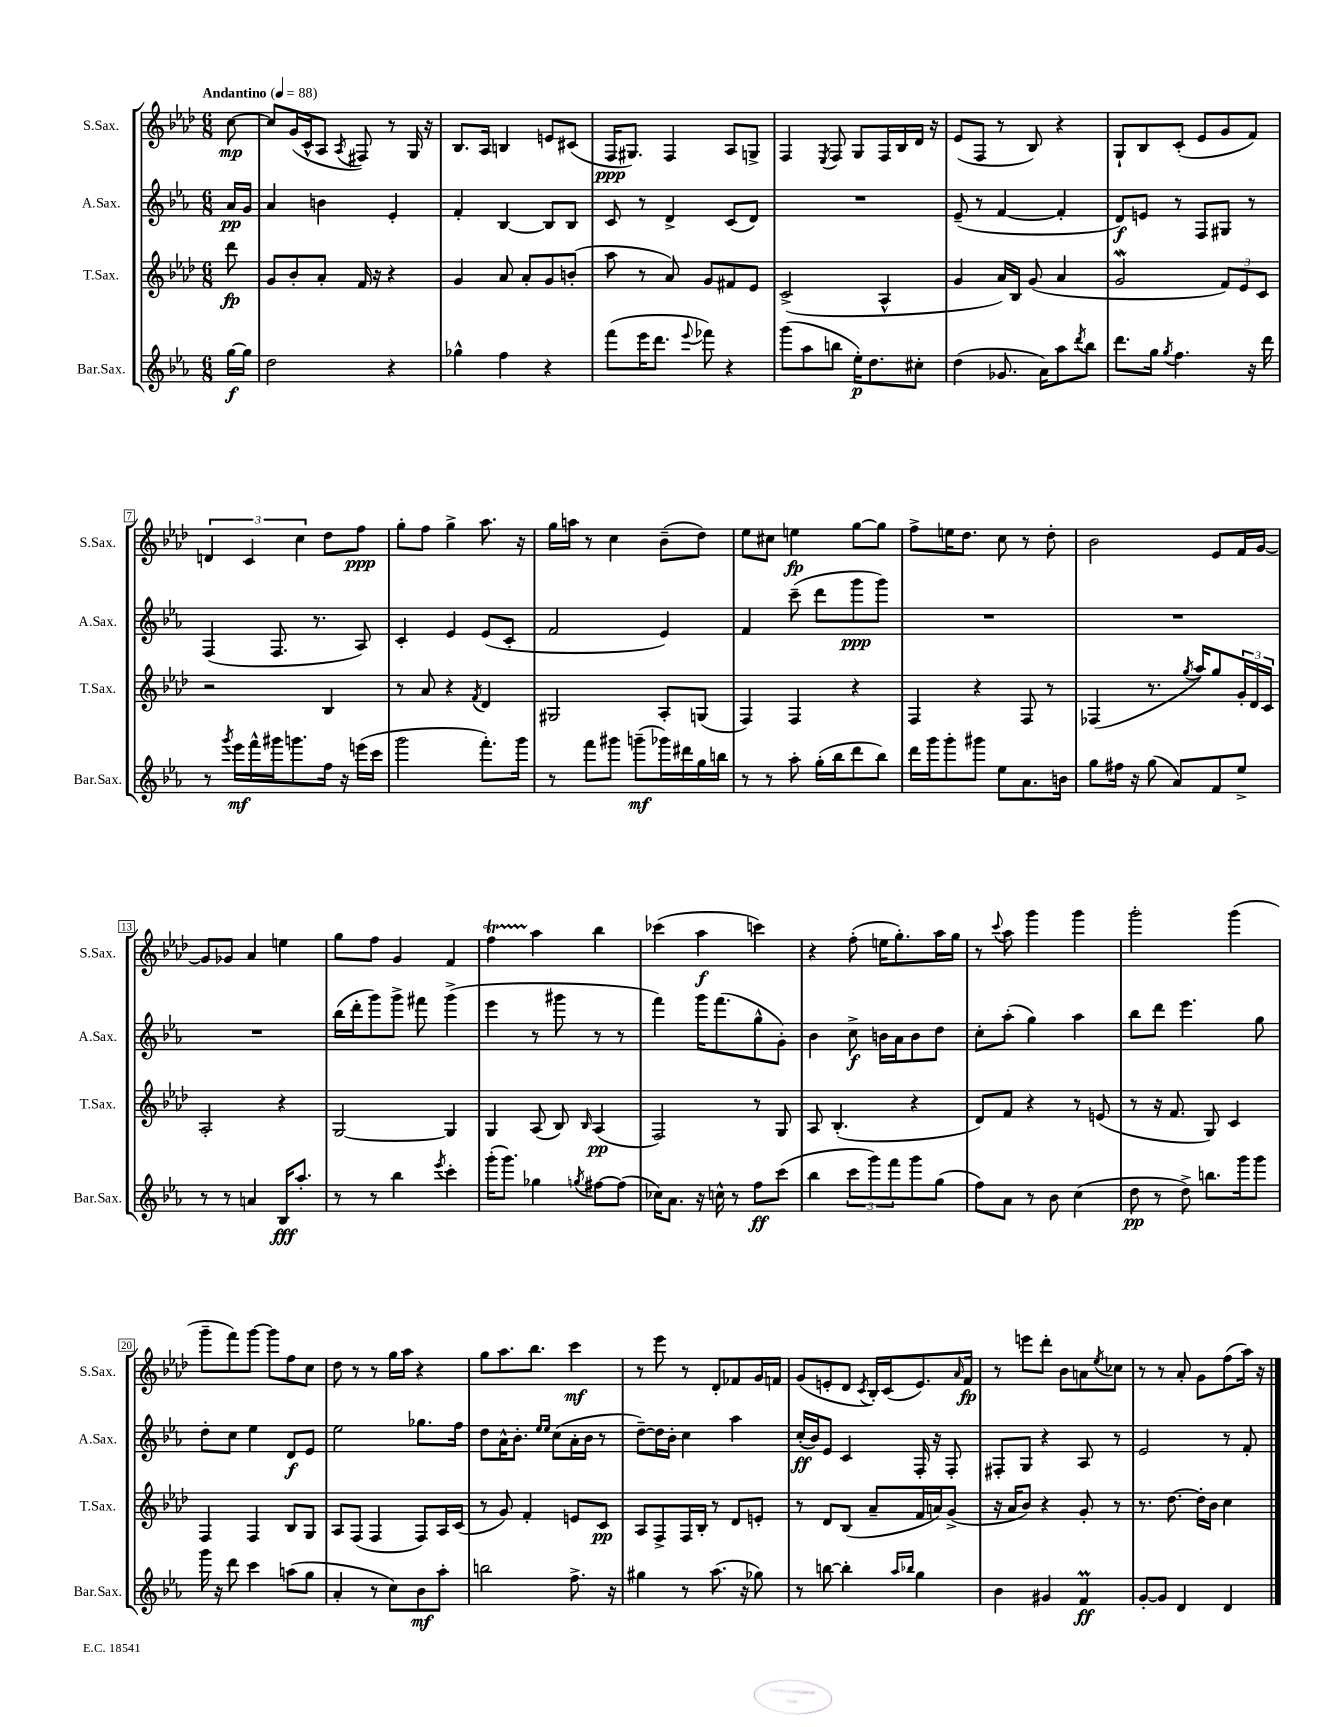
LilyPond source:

<<
\new StaffGroup <<
\new Staff = "s0" \with { instrumentName = "S.Sax." shortInstrumentName = "S.Sax." } {
    \clef treble \key aes \major \numericTimeSignature \time 6/8 \partial 8 \tempo "Andantino" 4 = 88
    c''8~\mp |
    c''8 g'16( c'16-^ aes8 \acciaccatura { aes8 } fis8) r8 g16 r16 |
    bes8. aes16 b4 e'8 cis'8( |
    f16\ppp gis8.) f4 aes8 g8-> |
    f4 \acciaccatura { ees8 } f8 g8 f16 bes16 des'16 r16 |
    ees'8( f8 r8 bes8) r4 |
    g8-! bes8 c'8-.( ees'8 g'8 f'8) |
    \tuplet 3/2 { d'4 c'4 c''4 } des''8 f''8\ppp |
    g''8-. f''8 g''4-> aes''8. r16 |
    g''16 a''16 r8 c''4 bes'8--( des''8) |
    ees''8 cis''8 e''4\fp g''8~ g''8 |
    f''8-> e''16 des''8. c''8 r8 des''8-. |
    bes'2 ees'8 f'16 g'16~ |
    g'8 ges'8 aes'4 e''4 |
    g''8 f''8 g'4 f'4 |
    f''4\startTrillSpan aes''4\stopTrillSpan bes''4 |
    ces'''4( aes''4\f c'''4) |
    r4 f''8-.( e''16 g''8.-.) aes''16 g''16 |
    r8 \appoggiatura { c'''8 } aes''8 g'''4 g'''4 |
    g'''2-. g'''4( |
    g'''8-- f'''8) g'''8~ g'''8 f''8 c''8 |
    des''8 r8 r8 g''16 aes''16 r4 |
    g''8 aes''8. bes''8. c'''4\mf |
    r8 ees'''8 r8 des'8-. fes'8 g'16 f'16 |
    g'8( e'8-. des'8 \acciaccatura { c'8 } bes16-.) c'16( e'8.) \grace { aes'16 } f'16\fp |
    r8 e'''8 des'''8-. bes'8 a'8 \acciaccatura { ees''8 } ces''8 |
    r8 r8 aes'8-. g'8 f''8( aes''16) r16 \bar "|." |
}
\new Staff = "s1" \with { instrumentName = "A.Sax." shortInstrumentName = "A.Sax." } {
    \clef treble \key ees \major \numericTimeSignature \time 6/8 \partial 8
    aes'16\pp g'16 |
    aes'4 b'4 ees'4-. |
    f'4-. bes4~ bes8 bes8 |
    c'8 r8 d'4-> c'8( d'8) |
    R2. |
    ees'8--( r8 f'4~ f'4-. |
    d'8\f) e'8 r8 f8 gis8 r8 |
    f4( f8. r8. aes8) |
    c'4-. ees'4 ees'8( c'8-. |
    f'2 ees'4) |
    f'4 c'''8--( d'''8 g'''8\ppp g'''8) |
    R2. |
    R2. |
    R2. |
    bes''16( d'''16-. g'''8) g'''8-> fis'''8 g'''4->( |
    ees'''4 r8 gis'''8 r8 r8 |
    f'''4) g'''16 f'''8.( g''8-^ g'8-.) |
    bes'4 c''8->\f b'16 aes'16 b'8 d''8 |
    c''8-. aes''8-.( g''4) aes''4 |
    bes''8 d'''8 ees'''4. g''8 |
    d''8-. c''8 ees''4 d'8\f ees'8 |
    ees''2 ges''8. f''16 |
    d''8 aes'16-^ bes'8.-. \grace { ees''16 ees''16 } c''8( aes'16-. bes'16 r8 |
    d''8~--) d''16 bes'16-. c''4 aes''4 |
    c''16-.\ff( bes'16) ees'8 c'4 f16-. r16 f8-. |
    fis8-. g8 r4 aes8 r8 |
    ees'2 r8 f'8-. \bar "|." |
}
\new Staff = "s2" \with { instrumentName = "T.Sax." shortInstrumentName = "T.Sax." } {
    \clef treble \key aes \major \numericTimeSignature \time 6/8 \partial 8
    des'''8\fp |
    g'8 bes'8-. aes'8-. f'16 r16 r4 |
    g'4 aes'8 aes'8-. g'8 b'8-.( |
    aes''8 r8 aes'8) g'8 fis'8 ees'8 |
    c'2->( aes4-^ |
    g'4 aes'16) bes16 g'8( aes'4 |
    g'2\mordent \tuplet 3/2 { f'8) ees'8 c'8 } |
    r2 bes4 |
    r8 aes'8 r4 \acciaccatura { f'8 } des'4 |
    gis2 aes8-. g8( |
    f4) f4 r4 |
    f4 r4 f8 r8 |
    fes4( r8. \acciaccatura { g''8 } aes''16) g''8 \tuplet 3/2 { g'16-. des'16 c'16 } |
    aes2-. r4 |
    g2~ g4 |
    g4 aes8( bes8) \grace { bes16 } aes4\pp( |
    f2) r8 g8 |
    aes8 bes4.-.( r4 |
    des'8) f'8 r4 r8 e'8( |
    r8 r16 f'8. g8) c'4 |
    f4 f4 bes8 g8 |
    aes8 f8( f4 f8) aes16 c'16( |
    r8 g'8) f'4-. e'8 c'8\pp |
    aes8 f8-> f16 bes16-. r8 des'8 e'8-. |
    r8 des'8 bes8( aes'8-- f'16 a'16) g'8->( |
    r16 aes'16 bes'8) r4 g'8-. r8 |
    r8. des''8.~ des''16-. bes'16 c''4 \bar "|." |
}
\new Staff = "s3" \with { instrumentName = "Bar.Sax." shortInstrumentName = "Bar.Sax." } {
    \clef treble \key ees \major \numericTimeSignature \time 6/8 \partial 8
    g''16~\f g''16 |
    d''2 r4 |
    ges''4-^ f''4 r4 |
    f'''8( ees'''16 d'''8. \appoggiatura { ees'''8 } fes'''8) r4 |
    g'''8( aes''8 b''8 ees''16-.\p) d''8. cis''8-. |
    d''4( ges'8. aes'16) aes''8 \acciaccatura { d'''8 } bes''8 |
    d'''8. g''16 \acciaccatura { g''8 } f''4. r16 d'''16 |
    r8 \acciaccatura { g'''8 } ees'''16\mf f'''16-^ gis'''16 g'''8. f''16 r16 e'''16( c'''16 |
    g'''2 f'''8.-.) g'''16 |
    r8 f'''8 gis'''8 g'''8--\mf( ges'''16) dis'''16 g''16 b''16 |
    r8 r8 aes''8-. g''16-.( bes''16 d'''8 bes''8) |
    d'''16 g'''16 g'''8-. gis'''8 ees''8 aes'8. b'16 |
    g''8 fis''16 r16 g''8( aes'8) f'8 ees''8-> |
    r8 r8 a'4 bes16\fff aes''8.-. |
    r8 r8 bes''4 \acciaccatura { ees'''8 } c'''4-. |
    g'''16-.( g'''8.) ges''4 \acciaccatura { g''8 } fis''8~ fis''8( |
    ces''16) aes'8. r16 c''16-^ r8 f''8\ff c'''8( |
    bes''4 \tuplet 3/2 { c'''8 g'''8) f'''8 } g'''8 g''8( |
    f''8) aes'8 r8 bes'8 c''4( |
    d''8\pp r8 d''8->) b''8. g'''16 g'''8 |
    g'''16 r16 d'''8 c'''4 a''8( g''8 |
    aes'4-. r8 c''8) bes'8\mf aes''8-. |
    b''2 f''8.-> r16 |
    gis''4 r8 aes''8.( r16 ges''8) |
    r8 b''8~ b''4-. \grace { aes''16 bes''16 } g''4 |
    bes'4 gis'4 f'4\prall\ff |
    g'8~-. g'8 d'4 d'4 \bar "|." |
}
>>
>>
\layout { \context { \Score \override BarNumber.stencil = #(make-stencil-boxer 0.1 0.3 ly:text-interface::print) } }
